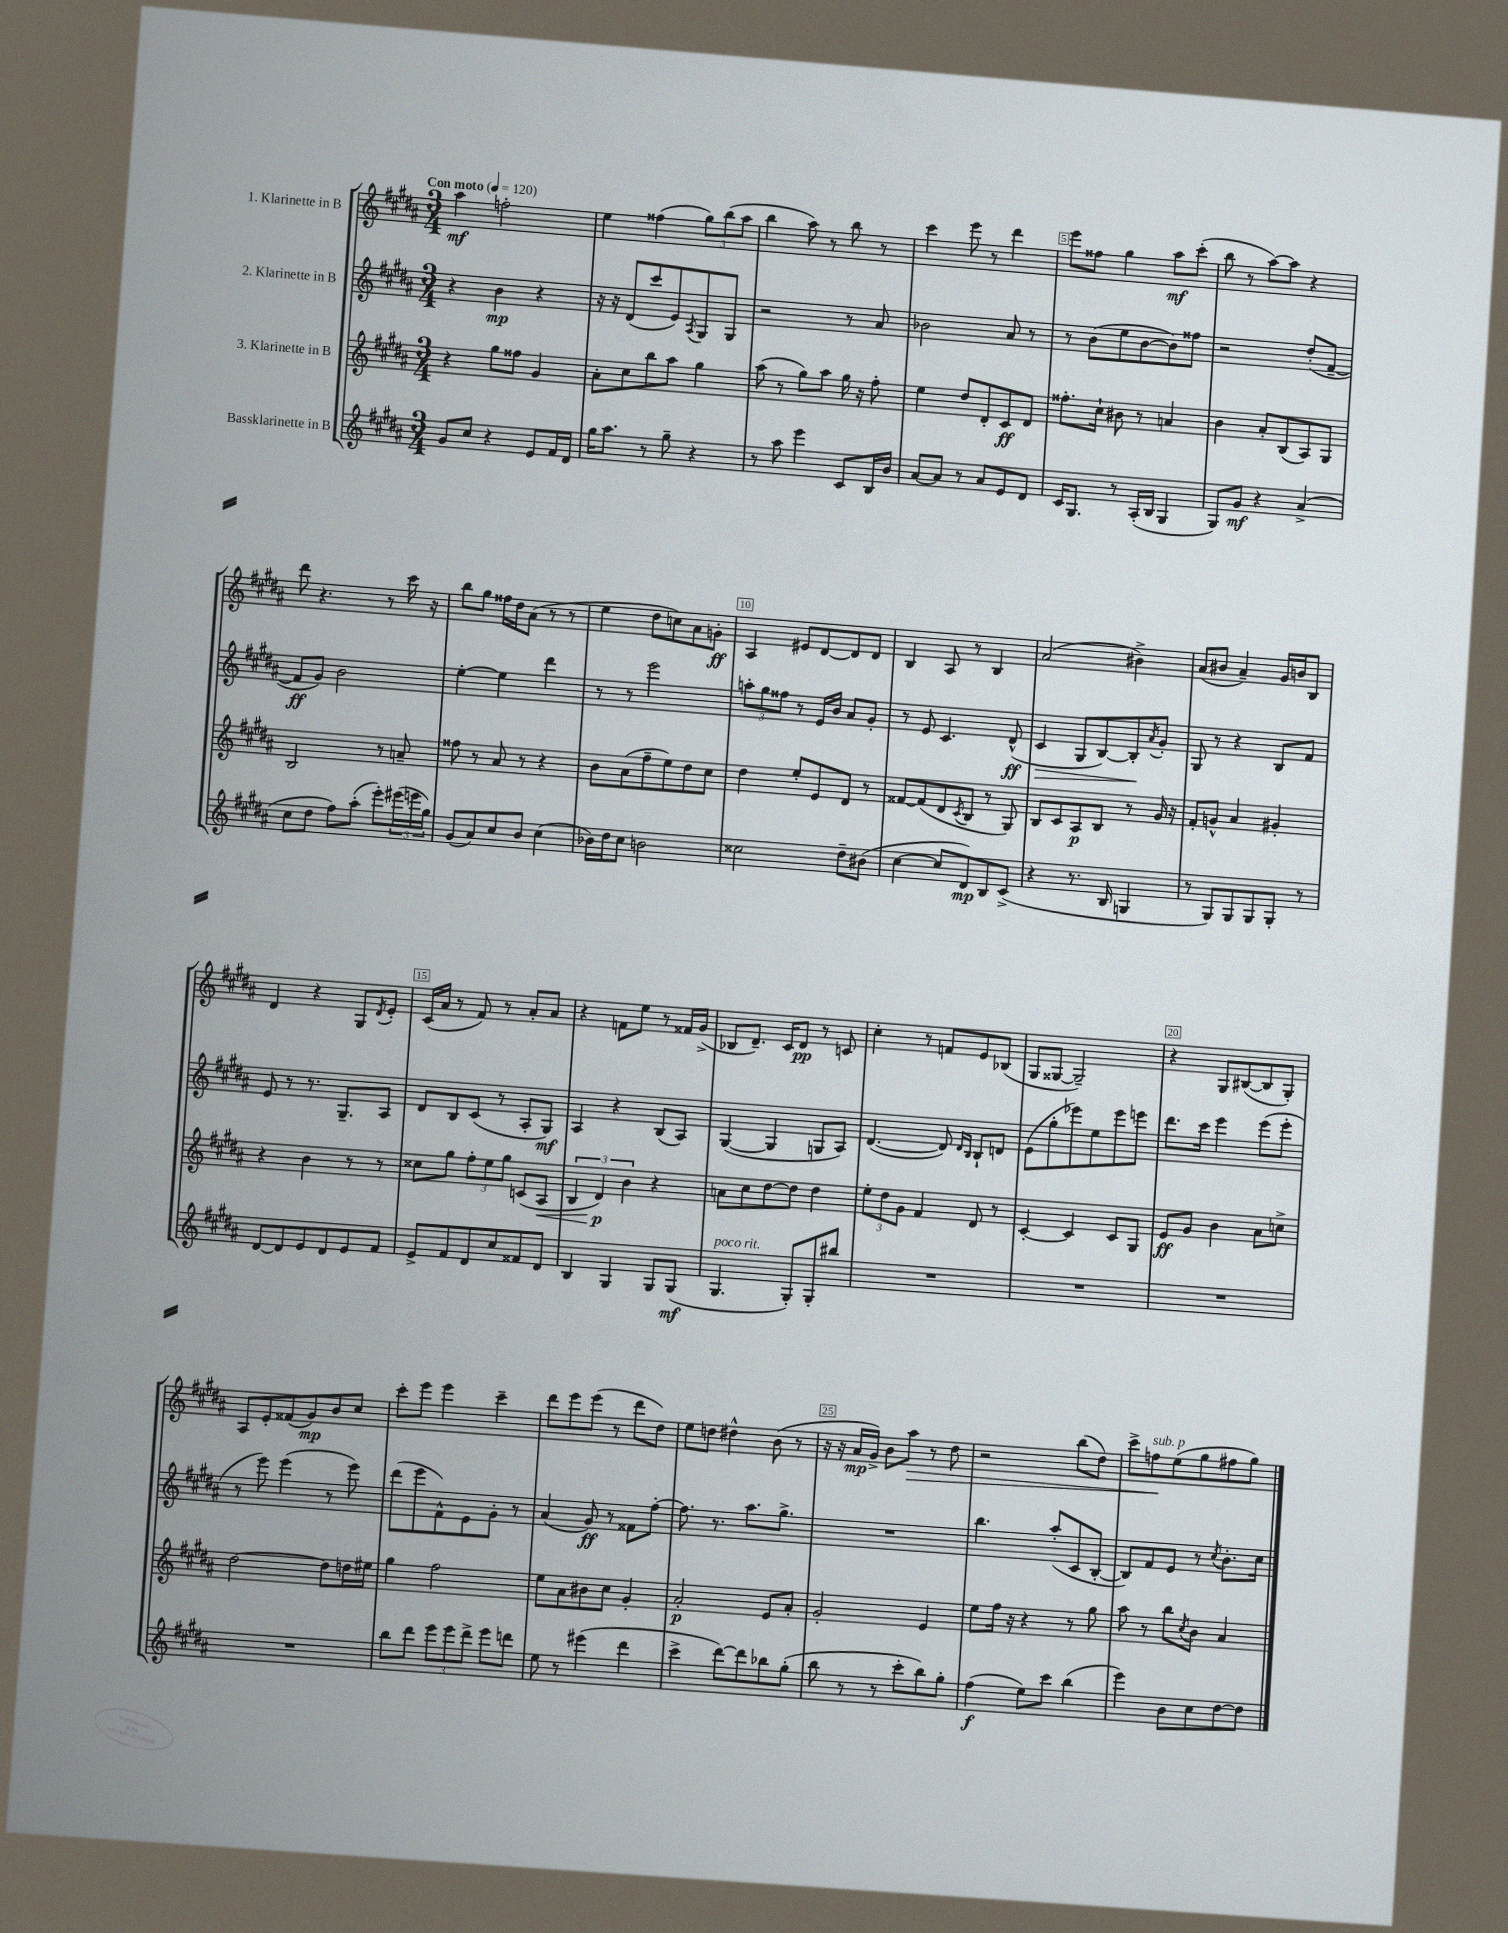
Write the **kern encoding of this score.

**kern	**kern	**kern	**kern
*staff4	*staff3	*staff2	*staff1
*clefG2	*clefG2	*clefG2	*clefG2
*k[f#c#g#d#a#]	*k[f#c#g#d#a#]	*k[f#c#g#d#a#]	*k[f#c#g#d#a#]
*M3/4	*M3/4	*M3/4	*M3/4
*MM120	*MM120	*MM120	*MM120
8g#	4r	4r	4aa#
8cc#	.	.	.
4r	8gg#	4b	2ff'
.	8ff##	.	.
8e	4g#	4r	.
16f#	.	.	.
16d#	.	.	.
=	=	=	=
16gg#	8a#'	16r	4ee
8.aa#	.	16r	.
.	8cc#	(8d#	.
8r	8bb	8ccc#	(4ff##
8gg#~	8aa#	8e)	.
.	.	8qA#	.
4r	4gg#	8G#	12gg#)
.	.	.	(12bb
.	.	8G#	.
.	.	.	12aa#
=	=	=	=
8r	(8aa#	2r	4bb
8aa#	8r	.	.
4eee	8gg#)	.	8aa#)
.	8aa#	.	8r
8c#	16gg#	8r	8bb
.	16r	.	.
16B	8ff#'	8a#	8r
16b	.	.	.
=	=	=	=
[8a#	4ee	2b-	4ccc#
8a#]	.	.	.
8r	8dd#	.	8eee
8a#	8d#'	.	8r
8e	8c#	8a#	4ddd#
8d#	8d#	8r	.
=	=	=	=
16c#	8.ff##'	8r	8eee
8.G#	.	.	.
.	.	(8b	8ff##
.	16cc#`	.	.
8r	8b#	8ee	4gg#
(16A#'	8r	[8b	.
16B	.	.	.
4G#	4a	8b])	8aa#
.	.	8ff##	(8ccc#'
=	=	=	=
8G#)	4b	2r	8bb
8g#	.	.	8r
4r	8a#'	.	[8aa#)
.	(8B	.	8aa#]
(4a#^	8A#)	(8dd#'	4r
.	8G#	[8f#~	.
=	=	=	=
8cc#	2B	8f#]	8ddd#
8dd#	.	8g#)	4.r
8ff#)	.	2b	.
(8aa#'	.	.	.
8eee')	8r	.	8r
(24eee#	8a~	.	16ccc#
24eee	.	.	.
.	.	.	16r
24gg#)	.	.	.
=	=	=	=
(8g#	8ff##	[4ee'	8bb
8a#)	8r	.	8gg#
8cc#	8a#	4ee]	16ff##
.	.	.	16dd#
8b	8r	.	(8a#
(4cc#	4r	4ddd#	8r
.	.	.	8r
=	=	=	=
16b-)	8b	8r	4ee
16dd#	.	.	.
8cc#	(8a#	8r	.
2b	8ff#~	2eee	8dd#
.	8ee)	.	8cc)
.	8dd#	.	8a#
.	8cc#	.	8g'
=	=	=	=
2cc##	4dd#	12aa'	4A#
.	.	12gg#	.
.	.	12ff##	.
.	8ee'	8r	8e#
.	8e	16e	[8d#
.	.	16b	.
8dd#~	8d#	8a#	8d#]
(8b#	8r	8g#'	8d#
=	=	=	=
[4cc#	[8f##	8r	4B
.	(8f##]	8e	.
8cc#]	8d#	4.c#	8A#
.	8qc#	.	.
8d#)	8B	.	8r
8B	8r	.	4B
(8c#^	8G#)	(8d#^^	.
=	=	=	=
4r	8B	4c#	(2a#
.	8c#	.	.
8.r	8A#	8G#	.
.	8B	[8B)	.
16B	.	.	.
4G	8r	8B']	4b#^)
.	.	8qa#	.
.	16g#	8g#'	.
.	16r	.	.
=	=	=	=
8r	8f#'	8G#	(8a#
8G#)	8g^^	8r	8b#
8G#	4a#	4r	4a#~)
8G#	.	.	.
8G#'	4g#'	8B	16g#
.	.	.	16b
8r	.	8f#	8B
=	=	=	=
[8d#	4r	8e	4d#
8d#]	.	8r	.
8e	4b	8.r	4r
8d#	.	.	.
.	.	8.G#~	.
8e	8r	.	8G#
.	.	.	8qd#
8f#	8r	8A#	8e'
=	=	=	=
8e^	8cc##	8d#	(16c#
.	.	.	16a#
8f#	8gg#	8B	8r
8d#	12ff#'	(8c#	8f#)
.	12ee	.	.
8cc#	.	8r	8r
.	12gg#	.	.
8f##	(8c	8A#'	8a#'
8d#	8A#	8G#)	8a#
=	=	=	=
4B	6B	4A#	4r
.	6d#)	.	.
4G#	.	4r	8f
.	6b	.	.
.	.	.	8ee
8G#	4r	(8B	8r
(8G#	.	8A#)	16f##
.	.	.	(16g#^
=	=	=	=
4.G#	8a	([4G#	8B-
.	8cc#	.	8.d#~)
.	[8dd#	4G#]	.
.	.	.	16c#
8G#')	8dd#]	.	8d#
8G#'	4dd#	8G	8r
8bb#	.	8A#)	8c
=	=	=	=
2.r	12ee'	([4.d#	4cc#'
.	12dd#	.	.
.	12g#	.	.
.	4f#	.	8r
.	.	8d#])	8f
.	.	16qqd#	.
.	.	16qqB	.
.	8d#	8B`	8e
.	8r	8d	(8B-
=	=	=	=
2.r	[4c#'	(8e	8G#
.	.	8gg#'	[8G##
.	4c#]	8eee-)	2G##~])
.	.	8ee	.
.	8c#	8eee-	.
.	8G#	8eee	.
=	=	=	=
2.r	8e	8.ddd#	4r
.	8g#	.	.
.	.	16ccc#	.
.	4b	4eee	8G#
.	.	.	([8B#
.	8a#	(8eee	8B#]
.	8cc^	8eee'	8G#')
=	=	=	=
2.r	[2dd#	8r	8A#
.	.	8eee)	8e'
.	.	(4eee	(8f##
.	.	.	8g#)
.	8dd#]	8r	8b
.	16dd	8eee)	8cc#
.	16ee#	.	.
=	=	=	=
8bb	4gg#	(8ddd#	8ccc#'
8ddd#	.	8eee	8eee
12eee	2ff#	8f#^^)	4eee
12eee	.	.	.
.	.	8e	.
12ddd#^	.	.	.
8eee	.	8g#'	4ccc#~
8ddd	.	8r	.
=	=	=	=
8ee	8ee	(4a#	8ddd#
8r	8a#	.	8eee
(4eee#	8b#	8g#)	(8eee
.	8cc#	8r	8r
4ddd#	4g#'	8f##	8ddd#
.	.	[8ff#'	8dd#)
=	=	=	=
4ccc#^	2a#'	8.ff#]	8ee
.	.	.	8dd
.	.	8.r	.
[8ddd#)	.	.	4dd#^^
8ddd#]	.	8.aa#	.
8bb-	8e	.	(8b
.	.	8.gg#^	.
(8gg#'	8a#'	.	8r
=	=	=	=
8bb	2g#'	2.r	16r
.	.	.	16r
8r	.	.	16a#
.	.	.	16g#^)
8r	.	.	8b
8ccc#'	.	.	8aa#
8bb)	4e	.	8r
8gg#'	.	.	8dd#
=	=	=	=
(4ff#	8ee	4.bb	2r
.	16ff#	.	.
.	16r	.	.
8ee)	4r	.	.
8ccc#	.	(8aa#'	.
(4bb	8r	8c#	(8bb
.	8gg#	[8B'	8dd#)
=	=	=	=
4eee)	8aa#	8B])	8ccc#^
.	8r	8f#	8ff
8b	8bb	8e	(8ee
.	8qcc#	.	.
8cc#	8b	8r	8gg#
.	.	8qcc#	.
[8dd#	4a#	8.b'	8ff#
8dd#]	.	.	8gg#)
.	.	16cc#	.
==	==	==	==
*-	*-	*-	*-
